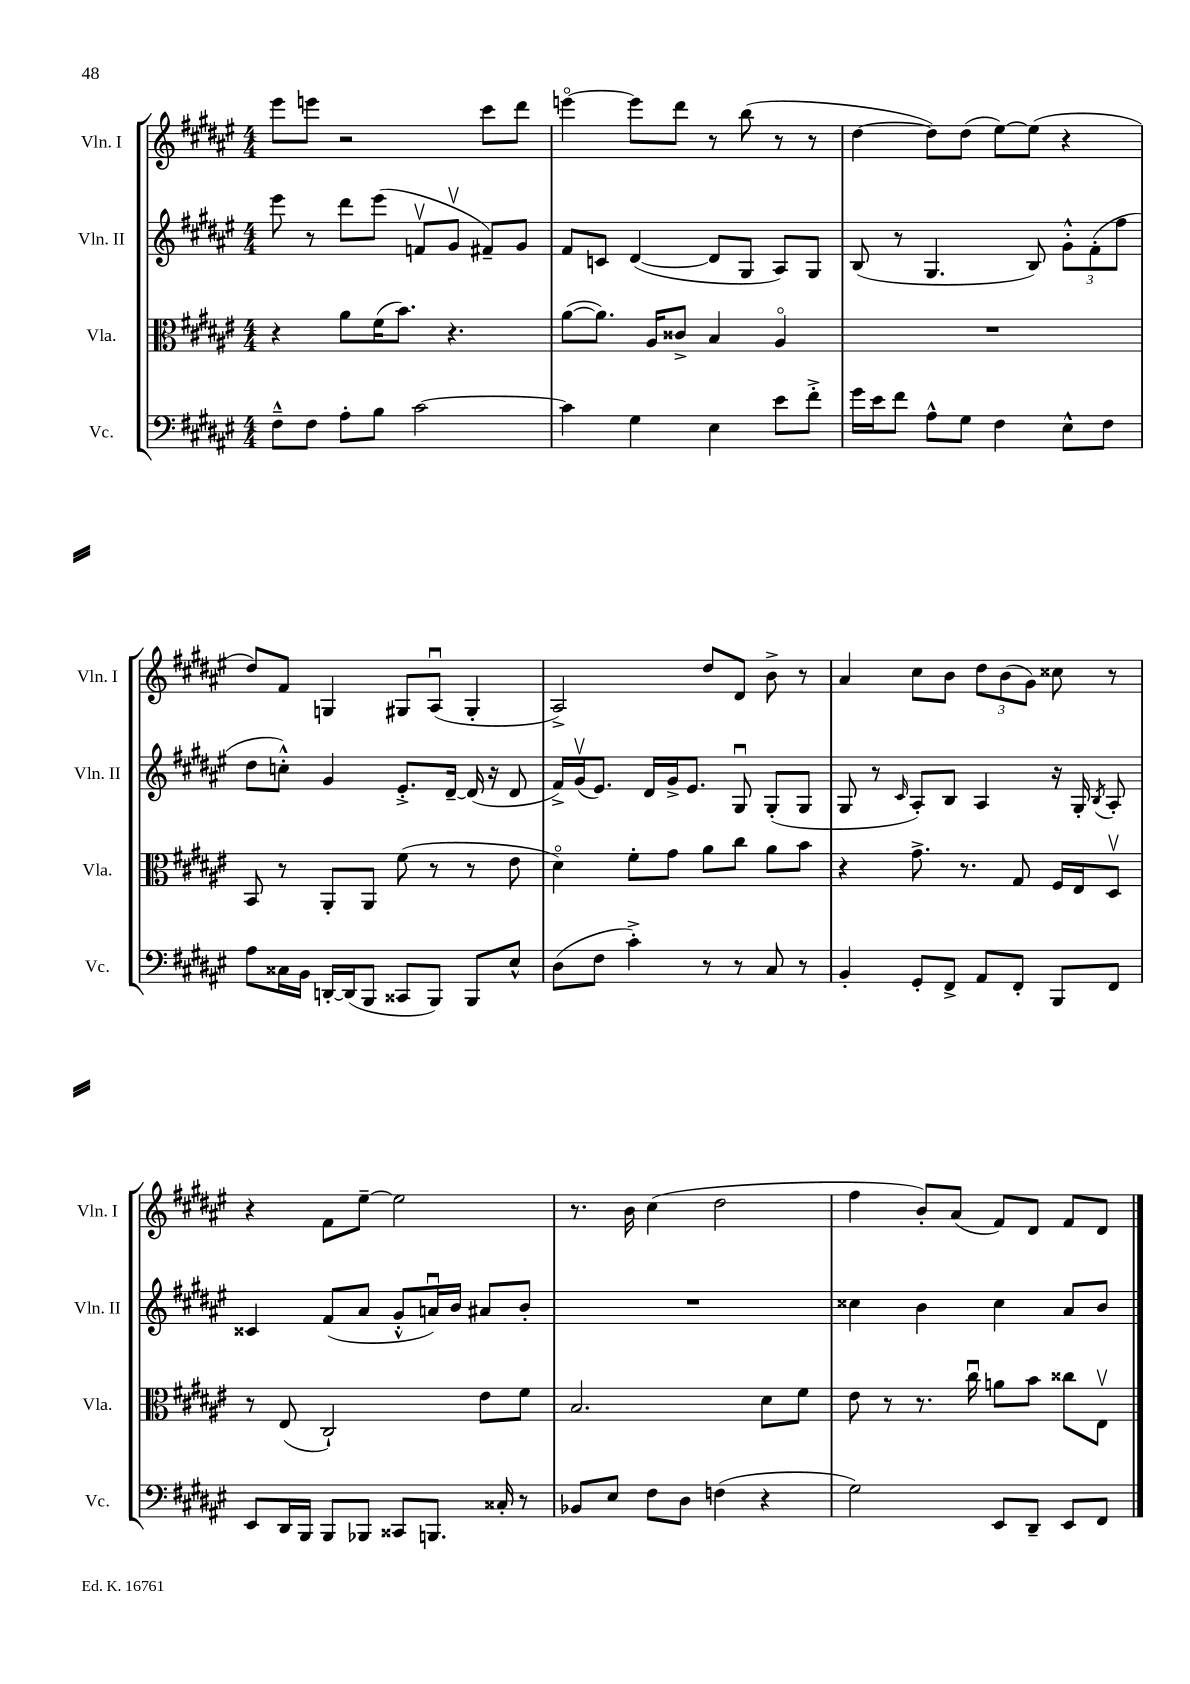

**kern	**kern	**kern	**kern
*part4	*part3	*part2	*part1
*staff4	*staff3	*staff2	*staff1
*I"Vc.	*I"Vla.	*I"Vln. II	*I"Vln. I
*I'Vc.	*I'Vla.	*I'Vln. II	*I'Vln. I
*clefF4	*clefC3	*clefG2	*clefG2
*k[f#c#g#d#a#e#]	*k[f#c#g#d#a#e#]	*k[f#c#g#d#a#e#]	*k[f#c#g#d#a#e#]
*M4/4	*M4/4	*M4/4	*M4/4
=107	=107	=107	=107
8F#~^^\L	4r	8eee#\	8eee#\L
8F#\J	.	8r	8eeen\J
8A#'\L	8a#\L	8ddd#\L	2r
8B\J	(16f#\K	(8eee#\J	.
.	8.b\J)	.	.
[2c#\	.	8fnv/L	.
.	4.r	8g#v/J	.
.	.	8f#X~/L)	8ccc#\L
.	.	8g#/J	8ddd#\J
=108	=108	=108	=108
4c#\]	([8a#\L	8f#/L	[4eeen\
.	8.a#\J])	8cn/J	.
4G#\	.	([4d#/	8eee\L]
.	16A#/KL	.	.
.	8c##X^/J	.	8ddd#\J
4E#\	4B/	8d#/L]	8r
.	.	8G#/J	(8bb\
8e#\L	4A#/	8A#/L)	8r
8f#'^\J	.	8G#/J	8r
=109	=109	=109	=109
16g#\LL	1r	(8B/	[4dd#\
16e#\J	.	.	.
8f#\J	.	8r	.
8A#^^\L	.	4.G#/	8dd#\L])
8G#\J	.	.	(8dd#\J
4F#\	.	.	[8ee#\L)
.	.	8B/)	(8ee#\J]
8E#^^\L	.	12g#'^^\L	4r
.	.	(12f#'\	.
8F#\J	.	.	.
.	.	12ff#\J	.
!!LO:LB:g=z
=110	=110	=110	=110
8A#\L	8BB/	8dd#\L	8dd#/L)
16C##X\L	8r	8ccn'^^\J)	8f#/J
16BB\JJ	.	.	.
[16DDn'/LL	8AA#'/L	4g#/	4Gn/
(16DD/J]	.	.	.
8BBB/J	8AA#/J	.	.
8CC##X/L	(8f#\	8.e#'^/L	8G#X/L
8BBB/J)	8r	.	(8A#u/J
.	.	[16d#~/Jk	.
8BBB/L	8r	(16d#/]	4G#'/
.	.	16r	.
8E#^^/J	8e#\	8d#/	.
=111	=111	=111	=111
(8D#\L	4d#\)	16f#^/LL)	2A#^/)
.	.	(16g#v/J	.
8F#\J	.	8.e#/J)	.
4c#'^\)	8f#'\L	.	.
.	.	16d#/LL	.
.	8g#\J	16g#^/J	.
.	.	8.e#/J	.
8r	8a#\L	.	8dd#/L
8r	8cc#\J	8G#u/	8d#/J
8C#/	8a#\L	(8G#'/L	8b^\
8r	8b\J	8G#/J	8r
=112	=112	=112	=112
4BB'/	4r	8G#/	4a#/
.	.	8r	.
.	.	16qqc#/	.
8GG#'/L	8.g#^\	8A#'/L)	8cc#\L
8FF#^/J	.	8B/J	8b\J
.	8.r	.	.
8AA#/L	.	4A#/	12dd#\L
.	.	.	(12b\
8FF#'/J	8G#/	.	.
.	.	.	12g#\J)
8BBB/L	16F#/LL	16r	8cc##X\
.	16E#/J	16G#'/	.
.	.	8qB/	.
8FF#/J	8D#v/J	8A#'/	8r
!!LO:LB:g=z
=113	=113	=113	=113
8EE#/L	8r	4c##X/	4r
16DD#/L	(8E#/	.	.
16BBB/JJ	.	.	.
8BBB/L	2C#`/)	(8f#/L	8f#\L
8BBB-X/J	.	8a#/J	[8ee#~\J
8CC##X/L	.	8g#'^^/L	2ee#\]
8.BBBn/J	.	16anu/L)	.
.	.	16b/JJ	.
.	8e#\L	8a#X/L	.
16C##X'/	.	.	.
8r	8f#\J	8b'/J	.
=114	=114	=114	=114
8BB-X/L	2.B/	1r	8.r
8E#/J	.	.	.
.	.	.	16b\
8F#\L	.	.	(4cc#\
8D#\J	.	.	.
(4Fn\	.	.	2dd#\
4r	8d#\L	.	.
.	8f#\J	.	.
=115	=115	=115	=115
2G#\)	8e#\	4cc##X\	4ff#\
.	8r	.	.
.	8.r	4b\	8b'/L)
.	.	.	(8a#/J
.	16cc#u\	.	.
8EE#/L	8an\L	4cc##\	8f#/L)
8DD#~/J	8b\J	.	8d#/J
8EE#/L	8cc##X\L	8a#/L	8f#/L
8FF#/J	8E#v\J	8b/J	8d#/J
==	==	==	==
*-	*-	*-	*-
